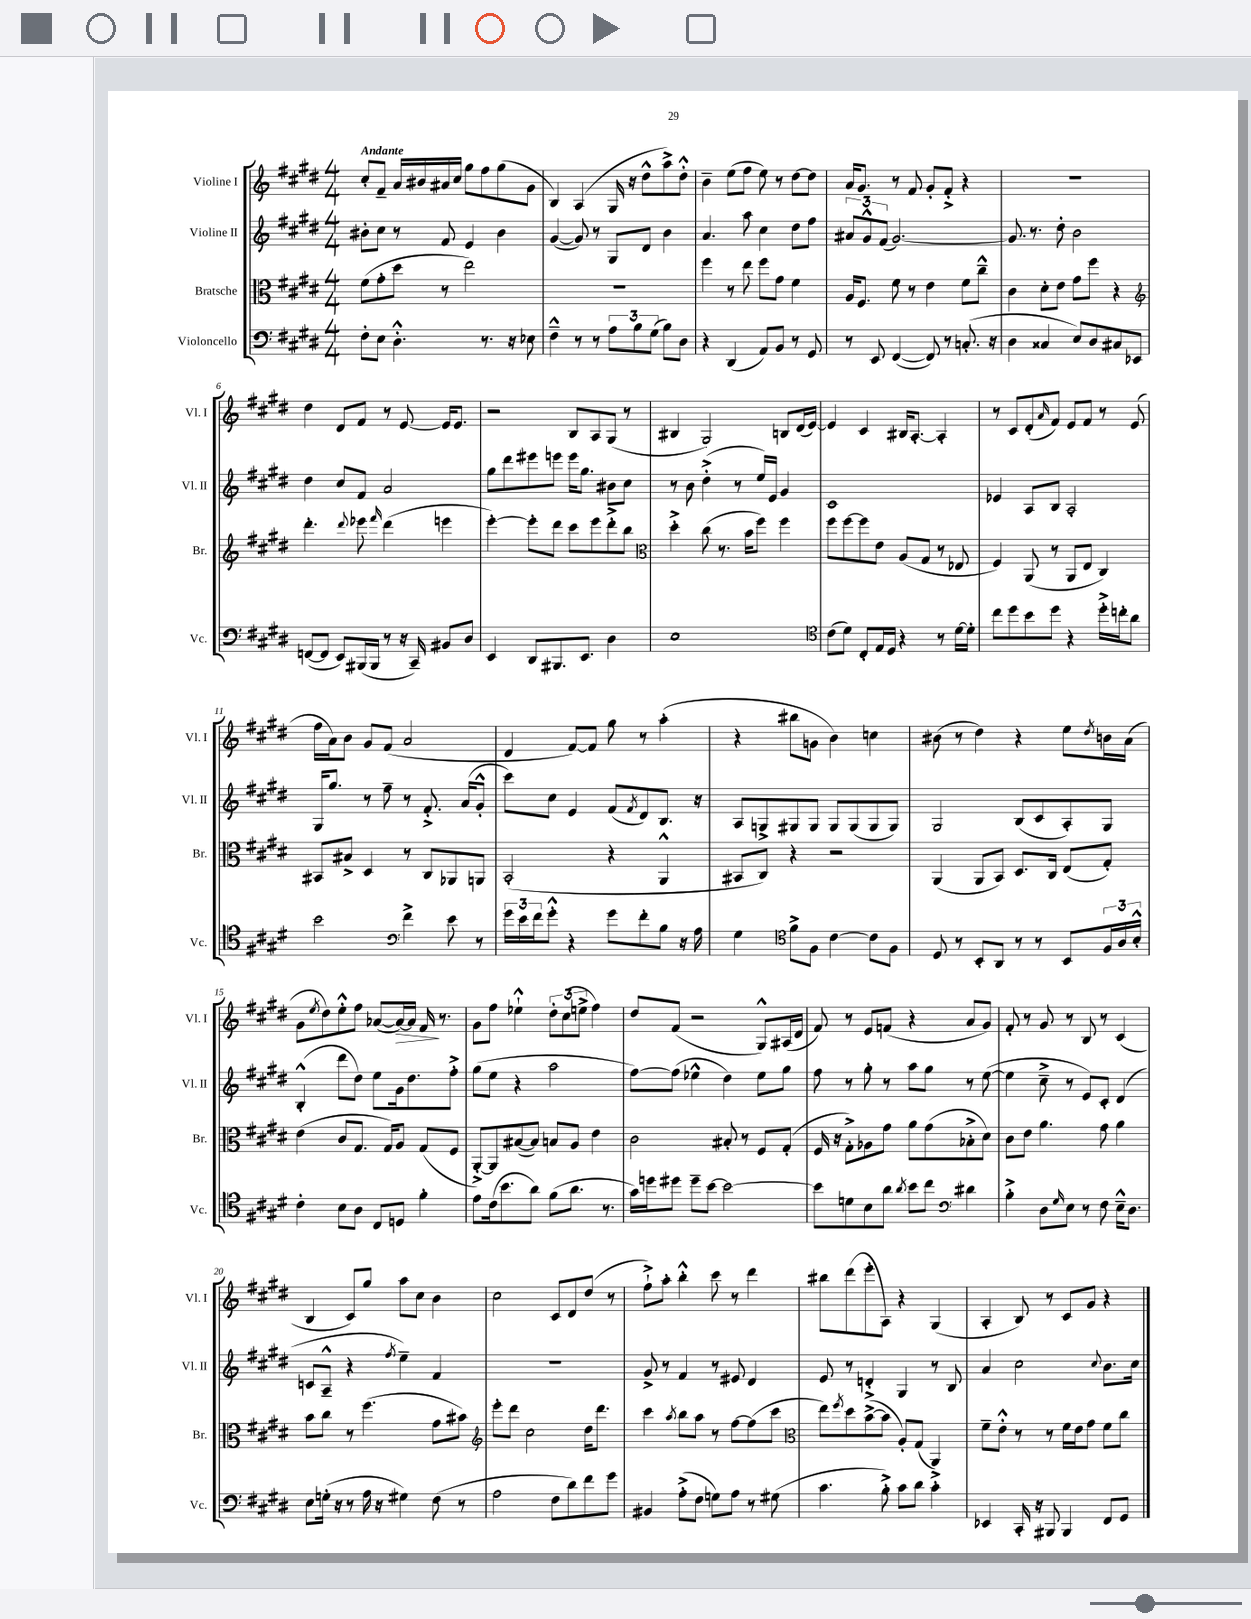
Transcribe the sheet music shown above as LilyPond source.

<<
\new StaffGroup <<
\new Staff = "s0" \with { instrumentName = "Violine I" shortInstrumentName = "Vl. I" } {
    \clef treble \key e \major \numericTimeSignature \time 4/4 \tempo "Andante"
    cis''8-. fis'8-- a'16 bis'16 ais'16 cis''16 gis''8 fis''8 gis''8( gis'8 |
    b4) a4( gis16 r16 dis''8-^ a''8->) dis''8-.-^ |
    b'4-- e''8( fis''8 e''8) r8 dis''8~ dis''8 |
    a'16 gis'8. r8 fis'8 gis'8-. fis'8-.-> r4 |
    R1 |
    dis''4 dis'8 fis'8 r8 e'8~ e'16 e'8. |
    r2 b8 a8 gis8( r8 |
    bis4 gis2) b8 dis'16( e'16~) |
    e'4 cis'4 bis16 a8.~-. a4-. |
    r8 cis'8 dis'8-.( \grace { a'16 } fis'8) e'8 fis'8 r8 e'8( |
    fis''16 a'16) b'8 gis'8 fis'8( a'2 |
    dis'4 fis'8~) fis'8 gis''8 r8 a''4-.( |
    r4 bis''8 g'8 b'4) c''4 |
    bis'8( r8 dis''4) r4 e''8 \acciaccatura { dis''8 } b'16 a'16( |
    gis'8 \acciaccatura { e''8 } dis''8) e''8-.-^ fis''8 aes'8~( aes'16~\>) aes'16 fis'16\! r8. |
    gis'8 fis''8 ees''4-!-^ \tuplet 3/2 { dis''8-. cis''8( e''8-> } fis''4) |
    dis''8 fis'8( r2 gis8-^) ais16( dis'16 |
    fis'8) r8 e'8 f'8( r4 a'8 gis'8) |
    fis'8-. r8 gis'8 r8 b8 r8 cis'4( |
    b4 cis'8) gis''8 a''8 cis''8 b'4 |
    cis''2 cis'8 dis'8 dis''8( r8 |
    fis''8-!->) a''8-. b''4-.-^ cis'''8 r8 dis'''4 |
    bis''8 dis'''8( e'''8-. a8) r4 gis4( |
    a4-. b8) r8 cis'8 gis'8 r4 \bar "|." |
}
\new Staff = "s1" \with { instrumentName = "Violine II" shortInstrumentName = "Vl. II" } {
    \clef treble \key e \major \numericTimeSignature \time 4/4
    bis'8-. cis''8 r8 fis'8 e'4 bis'4 |
    gis'4~( gis'8) r8 gis8 dis'8 b'4 |
    a'4. a''8 cis''4 dis''8 fis''8 |
    \tuplet 3/2 { ais'8 gis'8-^ fis'8( } gis'2.~) |
    gis'8. r8. dis''8-. b'2 |
    dis''4 cis''8 fis'8 a'2 |
    gis''8 dis'''8 eis'''8 e'''8 e'''16 gis''8. bis'8 cis''8 |
    r8 b'8 dis''4-.->( r8 e''16) e'16 gis'4 |
    cis'1 |
    ees'4 a8 b8 a2-. |
    gis16 gis''8. r8 fis''8-- r8 fis'8.-.-> a'16( gis'8-.-^ |
    cis'''8) cis''8 e'4 fis'8( \acciaccatura { fis'8 } dis'8) b8. r16 |
    a8 g8-> gis8 gis8 gis8 gis8( gis8 gis8) |
    gis2 b8( cis'8 a8-.) gis8 |
    b4-.-^( dis'''8 dis''8) e''8 gis'16 dis''8. fis''8-.-> |
    gis''8( e''8 r4 a''2 |
    fis''8~) fis''8( ees''4-^ dis''4) ees''8 gis''8 |
    fis''8 r8 gis''8-. r8 a''8 gis''8 r8 e''8~( |
    e''4 cis''8---> r8 e'8) cis'8-. dis'4( |
    c'8 a8---^ r4 \acciaccatura { fis''8 } e''4--) fis'4 |
    R1 |
    gis'8-> r8 fis'4 r8 eis'8 dis'4 |
    e'8 r8 d'4-.-> gis4 r8 b8 |
    a'4 cis''2 \appoggiatura { cis''8 } b'8. cis''16 \bar "|." |
}
\new Staff = "s2" \with { instrumentName = "Bratsche" shortInstrumentName = "Br." } {
    \clef alto \key e \major \numericTimeSignature \time 4/4
    fis'8( gis'8-. dis''8 r8 e''2) |
    R1 |
    fis''4 r8 e''8 fis''8 gis'8 fis'4 |
    a16 fis8. fis'8 r8 e'4 fis'8 cis''8---^ |
    cis'4 dis'8-. e'8 gis'8 fis''8 r4 |
    \clef treble dis'''4.-. \appoggiatura { dis'''8 } ees'''8 \grace { fis'''16 } dis'''4( e'''4 |
    e'''4~-.) e'''8-. dis'''8 cis'''8 e'''8 dis'''8-.-> b''8 |
    \clef alto dis''4-.-> cis''8( r8. b'16 fis''8) fis''4 |
    fis''8 fis''8~ fis''8 e'8 a8( gis8 r8 ees8 |
    fis4) a,8( r8 a,8 e8 cis4) |
    bis,8 bis8-> dis4 r8 cis8 aes,8 a,8 |
    b,2-.( r4 a,4-^ |
    bis,8 cis8) r4 r2 |
    a,4( a,8 b,8) dis8. cis16 e8( gis8-.) |
    e'4( cis'8 gis8. gis16) a8 gis8( fis8 |
    a,8~-.->) a,8 bis8~( bis8) b8 a8 e'4 |
    cis'2 bis8-. r8 fis8 gis8-.( |
    fis16 r16 gis8-.->) aes8 gis'8 a'8 gis'8( bes8-.-> dis'8) |
    cis'8 e'8 a'4. gis'8 a'4 |
    b'8 cis''8 r8 fis''4.( gis'8 bis'8) |
    \clef treble e'''8-. dis'''8 cis''2 dis''16 dis'''8. |
    cis'''4 \acciaccatura { a''8 } b''8 a''8 r8 fis''8~ fis''8( cis'''8 |
    \clef alto e''8) \acciaccatura { fis''8 } dis''8 b'8~->( b'8 a8-.) gis8( a,4) |
    fis'8-- e'8-.-^ r8 r8 fis'16 e'16 gis'8 fis'8 cis''8 \bar "|." |
}
\new Staff = "s3" \with { instrumentName = "Violoncello" shortInstrumentName = "Vc." } {
    \clef bass \key e \major \numericTimeSignature \time 4/4
    fis8-. e8 dis4.-.-^ r8. r16 ees8 |
    fis4---^ r8 r8 \tuplet 3/2 { a8 b8 gis8( } b8) dis8 |
    r4 dis,4( a,8) b,8 r8 gis,8 |
    r8 e,8 fis,4~( fis,8) r8 c8.-.( r16 |
    dis4 cisis4 e8) dis8 cis8 ees,8 |
    f,8~( f,8 e,8) bis,,16( bis,,16 r8 r16 cis,16--) bis,8 dis8 |
    e,4 dis,8 bis,,8. e,8. dis4 |
    e1 |
    \clef tenor cis'8( dis'8) cis8-. e16 dis16 r4 r8 dis'16~ dis'16-. |
    cis''8 dis''8 b'8 dis''8 r4 dis''16-.-> c''16-. a'8 |
    b'2 \clef bass fis'4-> e'8 r8 |
    \tuplet 3/2 { gis'16 e'16 fis'16 } gis'8-.-^ r4 gis'8 fis'8-. b8 r16 a16 |
    gis4 \clef tenor fis'8-> fis8 cis'4~ cis'8 fis8 |
    dis8 r8 b,8-. a,8 r8 r8 b,8 \tuplet 3/2 { fis16 a16 b16-.-^ } |
    cis'4-. b8 a8 cis8 d8 fis'4-. |
    e'8 cis'16( b'8. a'8) fis'8( a'8. r8. |
    gis'16) d''16 dis''8 dis''8-- b'8~ b'2~ |
    b'8 d'8 b8 a'8 \acciaccatura { a'8 } b'8 cis''8 \clef bass dis'4 |
    b4-.-> dis8 \grace { gis16 } e8 r8 fis8 e16---^ dis8. |
    e8 g16-.( r16 r8 a16 r16 gis4) fis8( r8 |
    a2 fis8 dis'8) fis'8 gis'8 |
    bis,4 a8-.->( fis8 g8) a8 r8 gis8( |
    cis'4. b8-.->) cis'8 dis'8 cis'4-.-> |
    ees,4 cis,16-. r16 bis,,8 bis,,4 fis,8 gis,8 \bar "|." |
}
>>
>>
